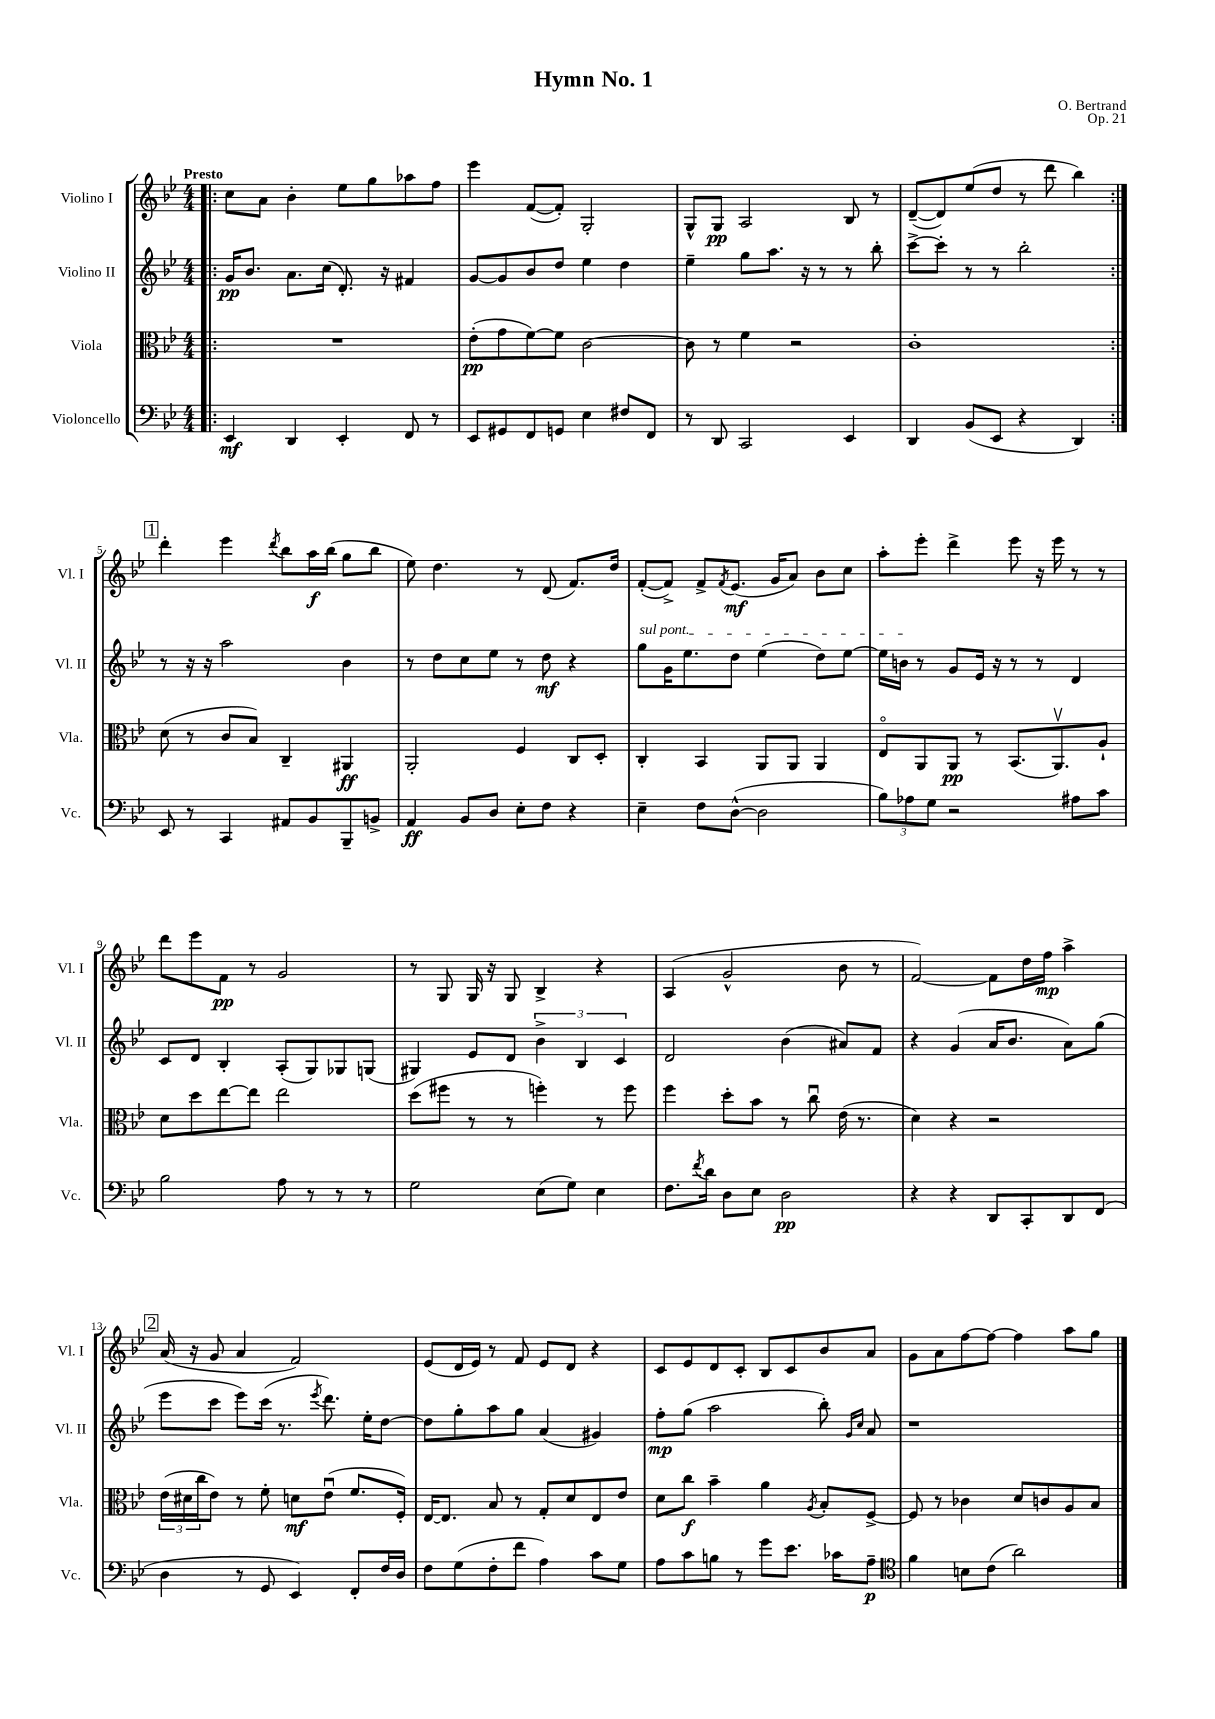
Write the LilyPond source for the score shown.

\header { title = "Hymn No. 1" composer = "O. Bertrand" opus = "Op. 21" }
<<
\new StaffGroup <<
\new Staff = "s0" \with { instrumentName = "Violino I" shortInstrumentName = "Vl. I" } {
    \clef treble \key bes \major \numericTimeSignature \time 4/4 \tempo "Presto"
    \repeat volta 2 { \bar ".|:" c''8 a'8 bes'4-. ees''8 g''8 aes''8 f''8 |
    ees'''4 f'8~( f'8-.) g2-. |
    g8-^ g8\pp a2 bes8 r8 |
    d'8~--( d'8) ees''8( d''8 r8 d'''8 bes''4) | }
    \mark \markup { \box "1" } d'''4-. ees'''4 \acciaccatura { d'''8 } bes''8 a''16\f bes''16( g''8 bes''8 |
    ees''8) d''4. r8 d'8( f'8.) d''16 |
    f'8~-.( f'8->) f'8-> \acciaccatura { f'8 } ees'8.\mf( g'16 a'8) bes'8 c''8 |
    a''8-. ees'''8-. d'''4-> ees'''8 r16 ees'''16 r8 r8 |
    d'''8 ees'''8 f'8\pp r8 g'2 |
    r8 g8 g16 r16 g8 bes4-> r4 |
    a4( g'2-^ bes'8 r8 |
    f'2~) f'8 d''16 f''16\mp a''4-> |
    \mark \markup { \box "2" } a'16( r16 g'8 a'4 f'2) |
    ees'8( d'16 ees'16) r8 f'8 ees'8 d'8 r4 |
    c'8 ees'8 d'8 c'8-. bes8 c'8 bes'8 a'8 |
    g'8 a'8 f''8~ f''8~ f''4 a''8 g''8 \bar "|." |
}
\new Staff = "s1" \with { instrumentName = "Violino II" shortInstrumentName = "Vl. II" } {
    \clef treble \key bes \major \numericTimeSignature \time 4/4
    \repeat volta 2 { \bar ".|:" g'16\pp bes'8. a'8. c''16( d'8.-.) r16 fis'4 |
    g'8~ g'8 bes'8 d''8 ees''4 d''4 |
    ees''4-- g''8 a''8. r16 r8 r8 bes''8-. |
    c'''8~-> c'''8-. r8 r8 bes''2-. | }
    \mark \markup { \box "1" } r8 r16 r16 a''2 bes'4 |
    r8 d''8 c''8 ees''8 r8 d''8\mf r4 |
    \once \override TextSpanner.bound-details.left.text = \markup { \italic "sul pont." } g''8\startTextSpan g'16 ees''8. d''8 ees''4( d''8) ees''8~ |
    ees''16 b'16\stopTextSpan r8 g'8 ees'16 r16 r8 r8 d'4 |
    c'8 d'8 bes4-. a8-.( g8) ges8 g8( |
    gis4) ees'8 d'8 \tuplet 3/2 { bes'4-> bes4 c'4 } |
    d'2 bes'4( ais'8) f'8 |
    r4 g'4( a'16 bes'8. a'8) g''8( |
    \mark \markup { \box "2" } ees'''8 c'''8 ees'''8) c'''16( r8. \acciaccatura { ees'''8 } d'''8.) ees''16-. d''8~ |
    d''8 g''8-. a''8 g''8 a'4( gis'4) |
    f''8-.\mp g''8( a''2 bes''8-.) \grace { g'16 c''16 } a'8 |
    r1 \bar "|." |
}
\new Staff = "s2" \with { instrumentName = "Viola" shortInstrumentName = "Vla." } {
    \clef alto \key bes \major \numericTimeSignature \time 4/4
    \repeat volta 2 { \bar ".|:" R1 |
    ees'8-.\pp( g'8 f'8~) f'8 c'2~ |
    c'8 r8 f'4 r2 |
    c'1-. | }
    \mark \markup { \box "1" } d'8( r8 c'8 bes8) c4-- ais,4\ff |
    a,2-. f4 c8 d8-. |
    c4-. bes,4 a,8 a,8 a,4 |
    ees8\flageolet a,8 a,8\pp r8 bes,8.( a,8.\upbow) a8-! |
    d'8 d''8 ees''8~ ees''8 ees''2 |
    d''8( fis''8 r8 r8 f''4-.) r8 f''8 |
    f''4 d''8-. bes'8 r8 c''8\downbow ees'16( r8. |
    d'4) r4 r2 |
    \mark \markup { \box "2" } \tuplet 3/2 { ees'16( dis'16 c''16 } ees'8) r8 f'8-. d'8\mf ees'8\downbow( f'8. f16-.) |
    ees16~ ees8. bes8 r8 g8-. d'8 ees8 ees'8 |
    d'8 c''8\f bes'4-- a'4 \acciaccatura { a8 } bes8-. f8~-> |
    f8 r8 ces'4 d'8 c'8 a8 bes8 \bar "|." |
}
\new Staff = "s3" \with { instrumentName = "Violoncello" shortInstrumentName = "Vc." } {
    \clef bass \key bes \major \numericTimeSignature \time 4/4
    \repeat volta 2 { \bar ".|:" ees,4\mf d,4 ees,4-. f,8 r8 |
    ees,8 gis,8 f,8 g,8 ees4 fis8 f,8 |
    r8 d,8 c,2 ees,4 |
    d,4 bes,8( ees,8 r4 d,4) | }
    \mark \markup { \box "1" } ees,8 r8 c,4 ais,8 bes,8 bes,,8-- b,8-> |
    a,4\ff bes,8 d8 ees8-. f8 r4 |
    ees4-- f8 d8~-^( d2 |
    \tuplet 3/2 { bes8) aes8 g8 } r2 ais8 c'8 |
    bes2 a8 r8 r8 r8 |
    g2 ees8( g8) ees4 |
    f8. \acciaccatura { f'8 } d'16 d8 ees8 d2\pp |
    r4 r4 d,8 c,8-. d,8 f,8( |
    \mark \markup { \box "2" } d4 r8 g,8 ees,4) f,8-. f16 d16 |
    f8 g8( f8-. f'8 a4) c'8 g8 |
    a8 c'8 b8 r8 g'8 ees'8. ces'16 a8--\p |
    \clef tenor f'4 b8 c'8( a'2) \bar "|." |
}
>>
>>
